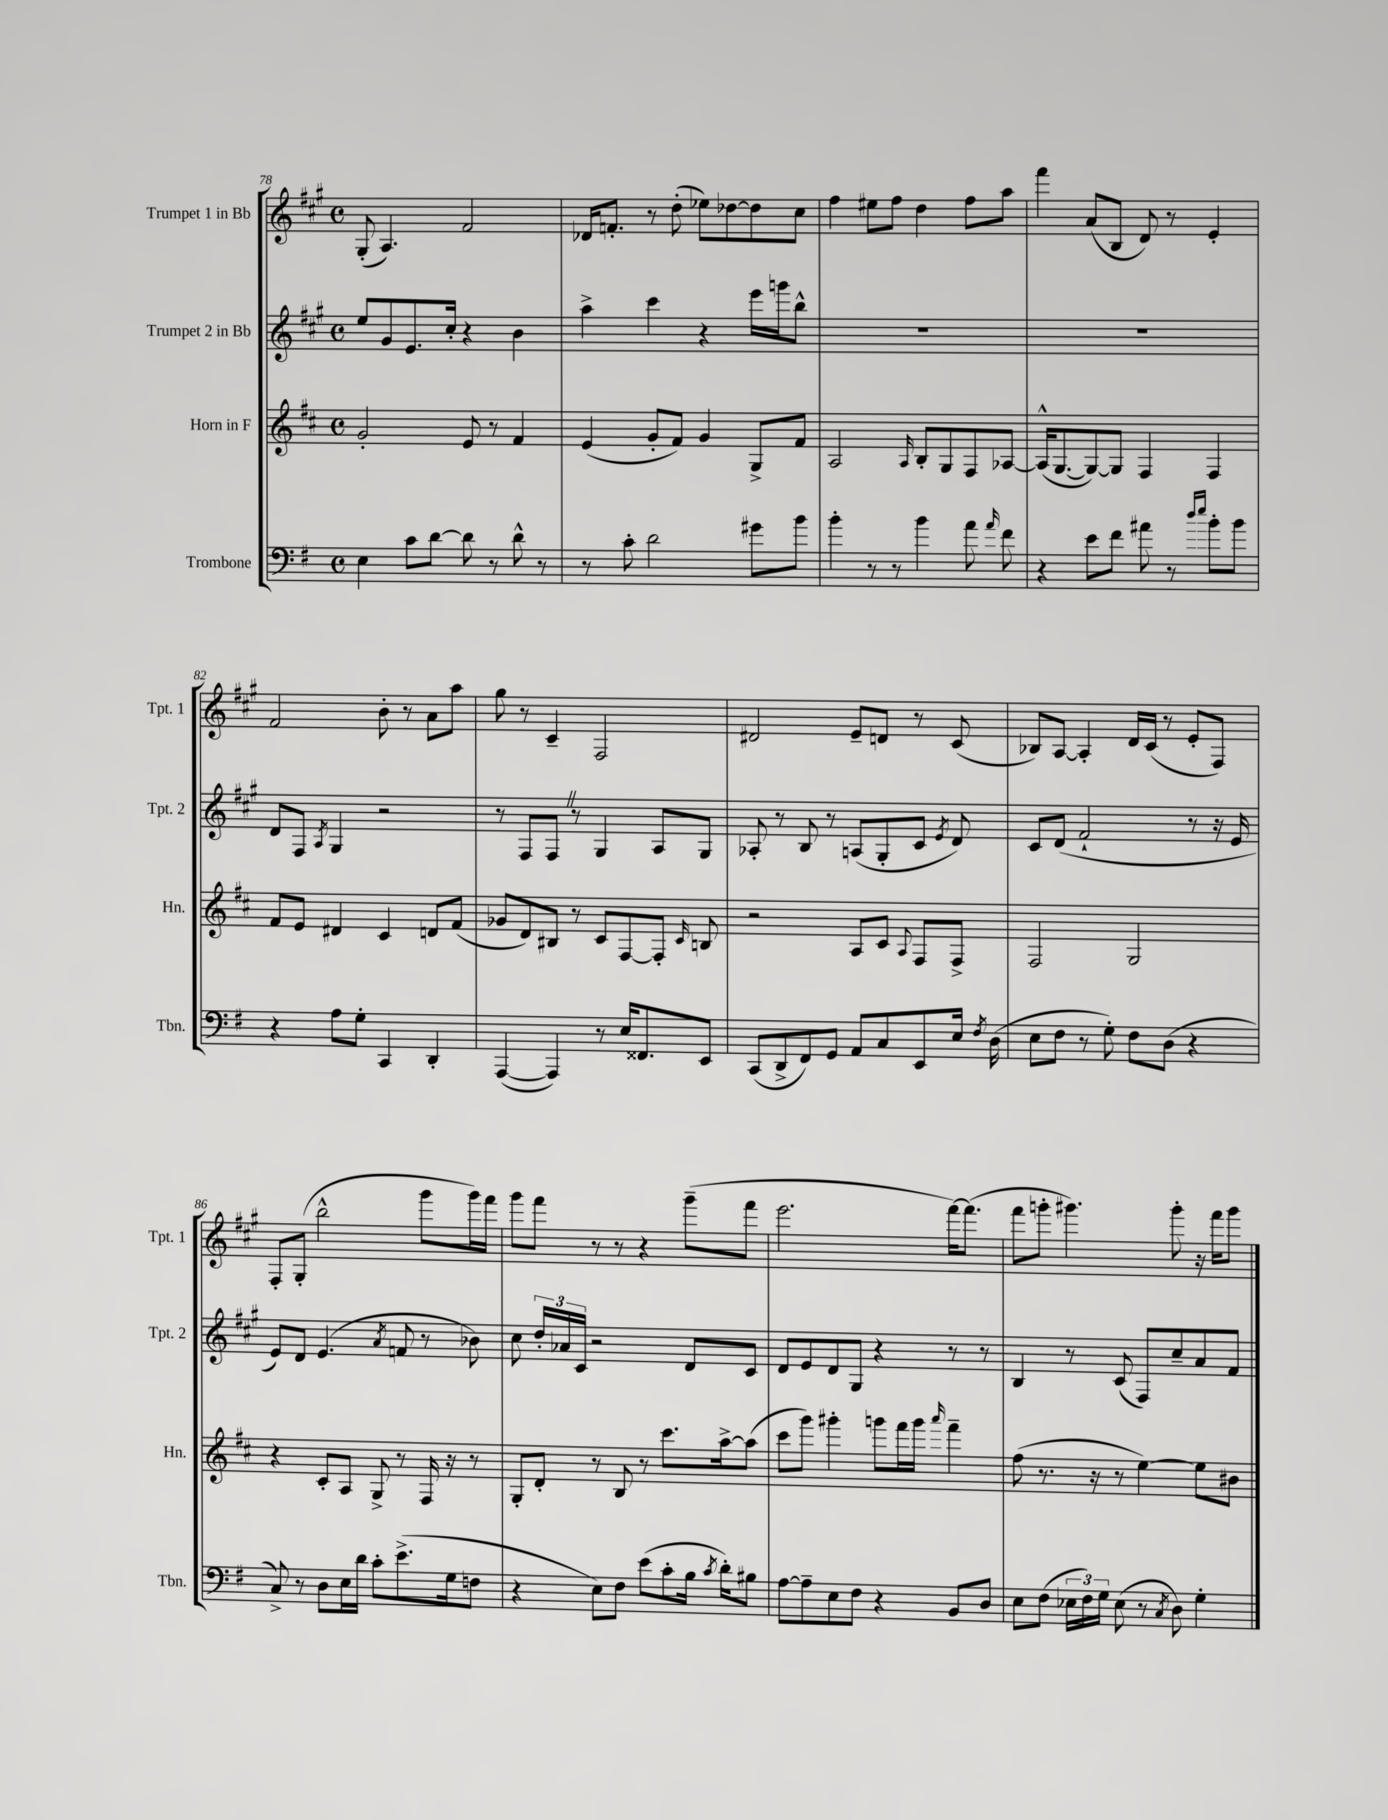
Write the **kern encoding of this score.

**kern	**kern	**kern	**kern
*part4	*part3	*part2	*part1
*staff4	*staff3	*staff2	*staff1
*I"Trombone	*I"Horn in F	*I"Trumpet 2 in Bb	*I"Trumpet 1 in Bb
*I'Tbn.	*I'Hn.	*I'Tpt. 2	*I'Tpt. 1
*clefF4	*clefG2	*clefG2	*clefG2
*k[f#]	*k[f#c#]	*k[f#c#g#]	*k[f#c#g#]
*M4/4	*M4/4	*M4/4	*M4/4
*met(c)	*met(c)	*met(c)	*met(c)
=78	=78	=78	=78
4E\	2g'/	8ee/L	(8G#'/
.	.	8g#/	4.A/)
8c\L	.	8.e/	.
[8d\J	.	.	.
.	.	16cc#'/Jk	.
8d\]	8e/	4r	2f#/
8r	8r	.	.
8d^^\	4f#/	4b\	.
8r	.	.	.
=79	=79	=79	=79
8r	(4e/	4aa^\	16d-X/KL
.	.	.	8.fn'/J
8c'\	.	.	.
2d\	8g'/L	4ccc#\	8r
.	8f#/J)	.	(8dd'\
.	4g/	4r	8ee-X\L)
.	.	.	[8dd-X\
8g#X\L	8G^/L	16eee\LL	8dd-\]
.	.	16gggn\J	.
8b\J	8f#/J	8bb^^\J	8cc#\J
=80	=80	=80	=80
4b'\	2A/	1r	4ff#\
8r	.	.	8ee#X\L
8r	.	.	8ff#\J
.	16qqA/	.	.
4b\	8B'/L	.	4dd\
.	8G/	.	.
8a\	8F#/	.	8ff#\L
16qqa/	.	.	.
8f#\	[8A-X/J	.	8aa\J
=81	=81	=81	=81
4r	(16A-^^/KL]	1r	4fff#\
.	[8.G/	.	.
8e\L	8G/_)	.	(8a/L
8f#\J	8G/J]	.	8B/J
8a#X\	4F#/	.	8d/)
8r	.	.	8r
16qqdd/LL	.	.	.
16qqee/JJ	.	.	.
8b'\L	4F#/	.	4e'/
8b\J	.	.	.
!!LO:LB:g=z
=82	=82	=82	=82
4r	8f#/L	8d/L	2f#/
.	8e/J	8F#/J	.
.	.	8qA/	.
8A\L	4d#X/	4G#/	.
8G'\J	.	.	.
4CC/	4c#/	2r	8b'\
.	.	.	8r
4DD'/	8dn/L	.	8a\L
.	(8f#/J	.	8aa\J
=83	=83	=83	=83
([4AAA/	8g-X/L	8r	8gg#\
.	8d/)	8F#/L	8r
4AAA/])	8B#X/J	8F#Z/J	4c#~/
.	8r	8r	.
8r	8c#/L	4G#/	2F#/
16E/KL	[8F#/	.	.
8.FF##X/	.	.	.
.	8F#'/J]	8A/L	.
.	16qqc#/	.	.
8EE/J	8Bn/	8G#/J	.
=84	=84	=84	=84
(8CC/L	2r	8A-X'/	2d#X/
8DD^/	.	8r	.
8FF#/)	.	8B/	.
8GG/J	.	8r	.
8AA/L	8A/L	(8An/L	8e~/L
8C/	8c#/J	8G#'/	8dn/J
.	8qqA/	.	.
8EE/	8F#/L	8c#/J	8r
.	.	8qe/	.
16E/Jk	8F#^/J	8d/)	(8c#/
8qF#/	.	.	.
(16D\	.	.	.
=85	=85	=85	=85
8E\L	2F#/	8c#/L	8B-X/L)
8F#\J	.	(8d/J	[8A/J
8r	.	2f#`/	4A'/]
8G'\)	.	.	.
8F#\L	2G/	.	16d/LL
.	.	.	(16c#/JJ
(8D\J	.	.	8r
4r	.	8r	8e'/L
.	.	16r	8F#/J)
.	.	16e/	.
!!LO:LB:g=z
=86	=86	=86	=86
8C^/)	4r	8e/L)	8F#'/L
8r	.	8d/J	(8G#'/J
8D\L	8c#'/L	(4.e/	2bb^^\
16E\L	8A/J	.	.
16d\JJ	.	.	.
8c'\L	8G^/	.	.
.	.	8qa/	.
(8.e^\	8r	8fn/	.
.	16F#/	8r	8ggg#\L
16G\k	16r	.	.
8Fn\J	8r	8b-X\)	16ggg#\L)
.	.	.	16fff#\JJ
=87	=87	=87	=87
4r	8G'/L	8cc#\	8ggg#\L
.	8d'/J	24dd'/LL	8fff#\J
.	.	24a-X/	.
.	.	24c#/JJ	.
8E\L)	8r	2r	8r
8F#\J	8B/	.	8r
(8e\L	8r	.	4r
8c'\	8.ccc#\L	.	.
16B\Jk	.	8d/L	(8ggg#~\L
8qc/	.	.	.
16d'\KL)	[16aa^\k	.	.
8B#X\J	(8aa\J]	8c#/J	8fff#\J
=88	=88	=88	=88
[8A\L	8ccc#\L	8d/L	2.eee\
8A~\]	8ggg\J)	8e/	.
8E\	4ggg#X'\	8d/	.
8F#\J	.	8G#/J	.
4r	8gggn\L	4r	.
.	16fff#\L	.	.
.	16ggg\JJ	.	.
.	16qqaaa/	.	.
8BB/L	4fff#~\	8r	[16fff#\KL)
.	.	.	(8.fff#\J]
8D/J	.	8r	.
=89	=89	=89	=89
8E\L	(8ff#\	4B/	8fff#\L
(8F#\J	8.r	.	8gggn'\J
24E-X\LL	.	8r	4.ggg#X\)
24F#\)	.	.	.
.	16r	.	.
24G\JJ	.	.	.
(8E-\	8r	(8c#/	.
8r	[4ee\)	8F#/L)	.
8qC/	.	.	.
8D\)	.	8cc#~/	8ggg#'\
4G'\	8ee\L]	8a/	16r
.	.	.	16fff#\KL
.	8b#X\J	8f#/J	8ggg#\J
==	==	==	==
*-	*-	*-	*-
